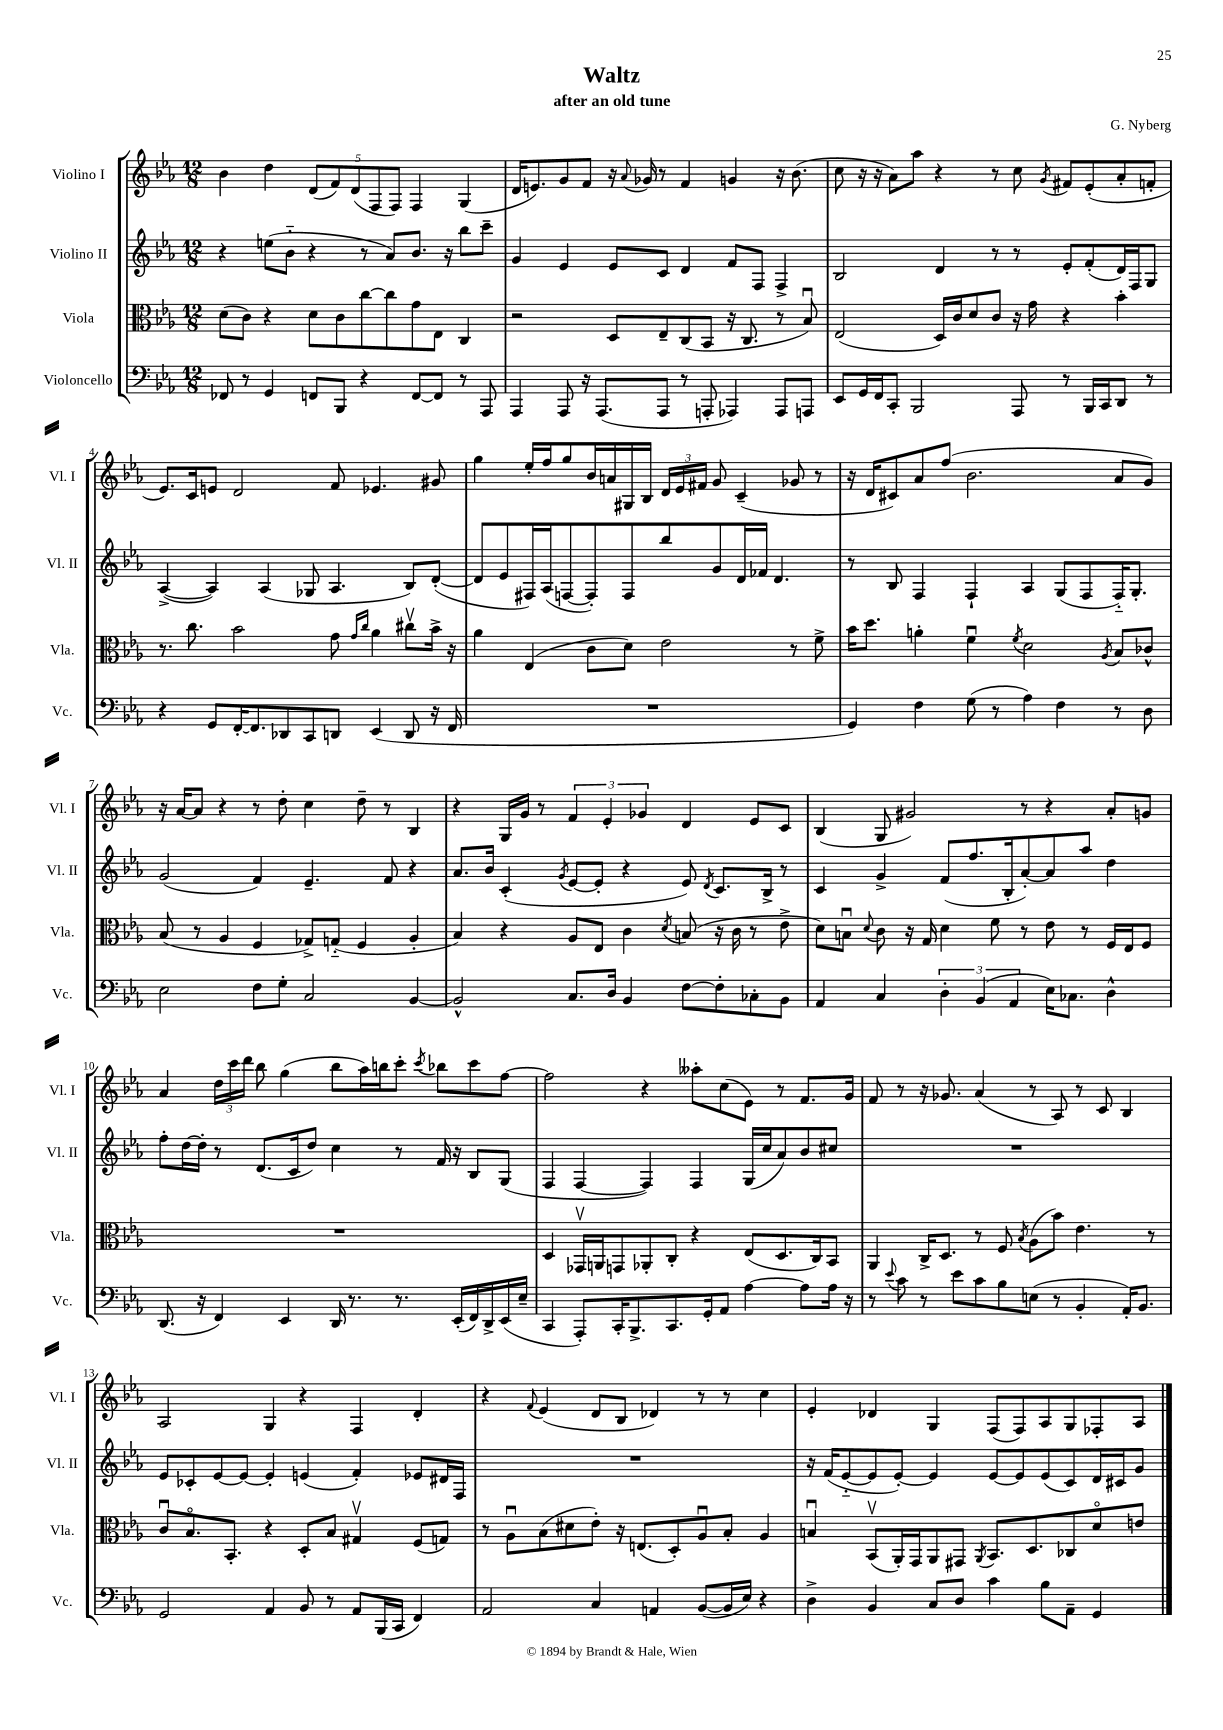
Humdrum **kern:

**kern	**kern	**kern	**kern
*part4	*part3	*part2	*part1
*staff4	*staff3	*staff2	*staff1
*I"Violoncello	*I"Viola	*I"Violino II	*I"Violino I
*I'Vc.	*I'Vla.	*I'Vl. II	*I'Vl. I
*clefF4	*clefC3	*clefG2	*clefG2
*k[b-e-a-]	*k[b-e-a-]	*k[b-e-a-]	*k[b-e-a-]
*M12/8	*M12/8	*M12/8	*M12/8
=1	=1	=1	=1
8FF-X/	(8d\L	4r	4b-\
8r	8c\J)	.	.
4GG/	4r	(8een\L	4dd\
.	.	8b-\J	.
8FFn/L	8d\L	4r	(10d/L
.	.	.	10f/)
8BBB-/J	8c\	.	.
.	.	.	(10d/
4r	[8cc\	8r	.
.	.	.	10F/
.	8cc\]	8a-/L)	.
.	.	.	10F/J)
[8FF/L	8g\	8.b-/J	4F/
8FF/J]	8E-\J	.	.
.	.	16r	.
8r	4C/	8bb-\L	(4G/
8AAA-/	.	8ccc~\J	.
=2	=2	=2	=2
4AAA-/	2r	4g/	16d/KL
.	.	.	8.en/)
8AAA-/	.	4e-/	8g/
16r	.	.	8f/J
(8.AAA-/L	.	.	.
.	8D/L	8e-/L	16r
.	.	.	8qqa-/
.	.	.	16g-X/
8AAA-/J	8E-~/	8c/J	8r
8r	(8C/	4d/	4f/
8AAAn'/	8BB-/J	.	.
4AAA-X/)	16r	8f/L	4gn/
.	8.C/	.	.
.	.	8F/J	.
8AAA-/L	8r	4F^/	16r
.	.	.	(8.b-\
8AAAn/J	8B-u/)	.	.
=3	=3	=3	=3
8EE-/L	(2E-/	2B-/	8cc\
16GG/L	.	.	16r
16FF/J	.	.	16r
8CC'/J	.	.	8a-\L)
2BBB-/	.	.	8aa-\J
.	16D/LL)	4d/	4r
.	16c/J	.	.
.	8d/	.	.
.	8c/J	8r	8r
8AAA-/	16r	8r	8cc\
.	16g\	.	.
.	.	.	8qg/
8r	4r	8e-'/L	8f#X/L
16BBB-/LL	.	(8f'/	(8e-'/
16CC/J	.	.	.
8DD/J	4b-'\	16d/L)	8a-'/
.	.	16F/J	.
8r	.	8G/J	8fn'/J
!!LO:LB:g=z
=4	=4	=4	=4
4r	8.r	([4A-^/	8.e-/L)
.	8.cc\	.	16c/k
8GG/L	.	4A-/])	8en/J
[16FF'/K	2b-\	.	2d/
8.FF/]	.	.	.
.	.	(4A-/	.
8DD-X/	.	.	.
8CC/	.	8G-X/	.
8DDn/J	8g\	4.A-/	8f/
.	16qqg/LL	.	.
.	16qqcc/JJ	.	.
(4EE-/	4a-\	.	4.e-X/
8DD/	8cc#Xv\L	8B-/L)	.
16r	16b-^\Jk	([8d'/J	8g#X/
16FF/	16r	.	.
=5	=5	=5	=5
1.r	4a-\	8d/L]	4gg\
.	.	8e-/	.
.	(4E-/	16F#X/L)	16ee-'/LL
.	.	(16A-/J	16ff/J
.	.	[8Fn/	8gg/
.	8c\L	8F'/])	16b-/L
.	.	.	16an/
.	8d\J)	8F/	16G#X/
.	.	.	16B-/JJ
.	2e-\	8bb-/	24d/LL
.	.	.	24e-/
.	.	.	24f#X/JJ
.	.	8g/	8g/
.	.	16d/L	(4c~/
.	.	16f-X/JJ	.
.	.	4.d/	.
.	8r	.	8g-X/
.	8f^\	.	8r
=6	=6	=6	=6
4GG/)	16b-\KL	8r	16r
.	8.dd\J	.	16d/KL
.	.	8B-/	8c#X/)
4F\	4an'\	4F/	8a-/
.	.	.	(8ff/J
(8G\	4fu\	4F`/	2.b-\
8r	.	.	.
.	8qf/	.	.
4A-\)	2d\	4A-/	.
4F\	.	(8G/L	.
.	.	8F/	.
.	8qA-/	.	.
8r	8B-/L	16F/K)	8a-/L
.	.	8.G'/J	.
8D\	8c-X^^/J	.	8g/J)
!!LO:LB:g=z
=7	=7	=7	=7
2E-\	(8B-/	(2g/	16r
.	.	.	[16a-/KL
.	8r	.	8a-/J]
.	4A-/	.	4r
8F\L	4F/	4f/)	8r
8G'\J	.	.	8dd'\
2C/	8G-X^/L)	4.e-~/	4cc\
.	(8Gn/J	.	.
.	4F/	.	8dd~\
.	.	8f/	8r
[4BB-/	4A-'/	4r	4B-/
=8	=8	=8	=8
2BB-^^/]	4B-/)	8.a-/L	4r
.	.	16b-/Jk	.
.	4r	(4c'/	16G/LL
.	.	.	16g/JJ
.	.	.	8r
.	.	8qg/	.
8.C/L	8A-/L	[8e-/L	6f/
.	8E-/J	8e-'/J]	.
.	.	.	6e-'/
16D/Jk	.	.	.
4BB-/	4c\	4r	.
.	.	.	6g-X/
.	8qd/	.	.
[8F\L	(8Bn/	8e-/)	4d/
.	.	8qd/	.
8F'\]	16r	8.c/L	.
.	16c\	.	.
8C-X'\	8r	.	8e-/L
.	.	16B-^/Jk	.
8BB-\J	8e-^\	8r	8c/J
=9	=9	=9	=9
4AA-/	8d\L)	4c/	(4B-/
.	8Bnu\J	.	.
.	8qqd/	.	.
4C/	8c\	4g^/	8G/
.	16r	.	2g#X/)
.	16G/	.	.
6D'\	4d\	(8f/L	.
.	.	8.ff/	.
(6BB-/	.	.	.
.	8f\	.	.
.	.	16B-'/k	.
6AA-/	.	.	.
.	8r	[8a-'/)	8r
16E-\KL)	8e-\	8a-/]	4r
8.C-X\J	.	.	.
.	8r	8aa-/J	.
4D^^\	16F/LL	4dd\	8a-'/L
.	16E-/J	.	.
.	8F/J	.	8gn/J
!!LO:LB:g=z
=10	=10	=10	=10
(8.DD/	1.r	8ff'\L	4a-/
.	.	[16dd\L	.
16r	.	16dd'\JJ]	.
4FF/)	.	8r	24dd\LL
.	.	.	24ccc\
.	.	.	24ddd\JJ
.	.	(8.d/L	8bb-\
4EE-/	.	.	(4gg\
.	.	16c/k	.
.	.	8dd/J)	.
16DD/	.	4cc\	8bb-\L
8.r	.	.	.
.	.	.	16aa-\L)
.	.	.	16bbn\J
8.r	.	8r	8ccc'\J
.	.	.	8qccc/
.	.	16f/	8bb-X\L
(16EE-'/LL	.	16r	.
16FF/)	.	8B-/L	8ccc\
16DD^/	.	.	.
(16EE-/	.	(8G/J	[8ff\J
16E-~/JJ	.	.	.
=11	=11	=11	=11
4CC/	4D/	4F/	2ff\]
8AAA-'/L)	16GG-Xv/LL	[4F/	.
.	16AAn/J	.	.
16CC'/K	8GGn/	.	.
8.BBB-^/	.	.	.
.	8AA-X'/	4F/])	4r
8.CC/	8C'/J	.	.
.	4r	4F/	8aa--X'\L
16GG'/k	.	.	.
8AA-/J	.	.	(8cc\
[4A-\	(8E-/L	(16G/LL	8e-\J)
.	.	16cc/J	.
.	8.D/	8a-/)	8r
8A-\L]	.	8b-/	8.f/L
.	16C/k)	.	.
16A-\Jk	8BB-/J	8cc#X/J	.
16r	.	.	16g/Jk
=12	=12	=12	=12
8r	4AA-/	1.r	8f/
8qqe-/	.	.	.
8c\	.	.	8r
8r	16C^/KL	.	16r
.	8.D/J	.	8.g-X/
8e-\L	.	.	.
8c\	8r	.	(4a-/
8B-\	8F/	.	.
.	8qB-/	.	.
(8En\J	(8A-\L	.	8r
8r	8b-\J)	.	8A-/)
4BB-'/	4.e-\	.	8r
.	.	.	8c/
16AA-'/KL)	.	.	4B-/
8.BB-/J	.	.	.
.	8r	.	.
!!LO:LB:g=z
=13	=13	=13	=13
2GG/	8cu/L	8e-/L	2A-/
.	8.B-/	8c-X'/	.
.	.	[8e-/	.
.	8.BB-'/J	.	.
.	.	8e-/J_	.
4AA-/	4r	4e-'/]	4G/
8BB-/	8D'/L	(4en/	4r
8r	8B-/J	.	.
8AA-/L	4G#Xv/	4f'/)	4F/
(16BBB-/L	.	.	.
16CC/JJ	.	.	.
4FF/)	(8F/L	8e-X/L	4d'/
.	8Gn/J)	16d#X/L	.
.	.	16F/JJ	.
=14	=14	=14	=14
2AA-/	8r	1.r	4r
.	8A-u\L	.	.
.	.	.	8qqf/
.	(8B-\	.	(4e-/
.	8d#X\	.	.
4C/	8e-'\J)	.	8d/L
.	16r	.	8B-/J
.	(8.En/L	.	.
4AAn/	.	.	4d-X/)
.	8D'/)	.	.
([8BB-/L	8A-u/	.	8r
16BB-/L]	8B-'/J	.	8r
16E-/JJ)	.	.	.
4r	4A-/	.	4cc\
=15	=15	=15	=15
4D^\	4Bnu/	16r	4e-'/
.	.	(16f/KL	.
.	.	[8e-/	.
4BB-/	(8BB-v/L	8e-/]	4d-X/
.	16AA-'/L)	[8e-'/J)	.
.	16GG/J	.	.
8C/L	8AA-/	4e-/]	4G/
8D/J	8GG#X/J	.	.
.	8qAA-/	.	.
4c\	8.BB-/L	[8e-/L	(8F/L
.	.	8e-/]	8F/)
.	8.D/	.	.
8B-\L	.	(8e-/	8A-/
8AA-~\J	8C-X/	8c/)	8G/
4GG/	8d/	16d/L	8F-X'/
.	.	16c#X/J	.
.	8en/J	8g/J	8A-/J
==	==	==	==
*-	*-	*-	*-
